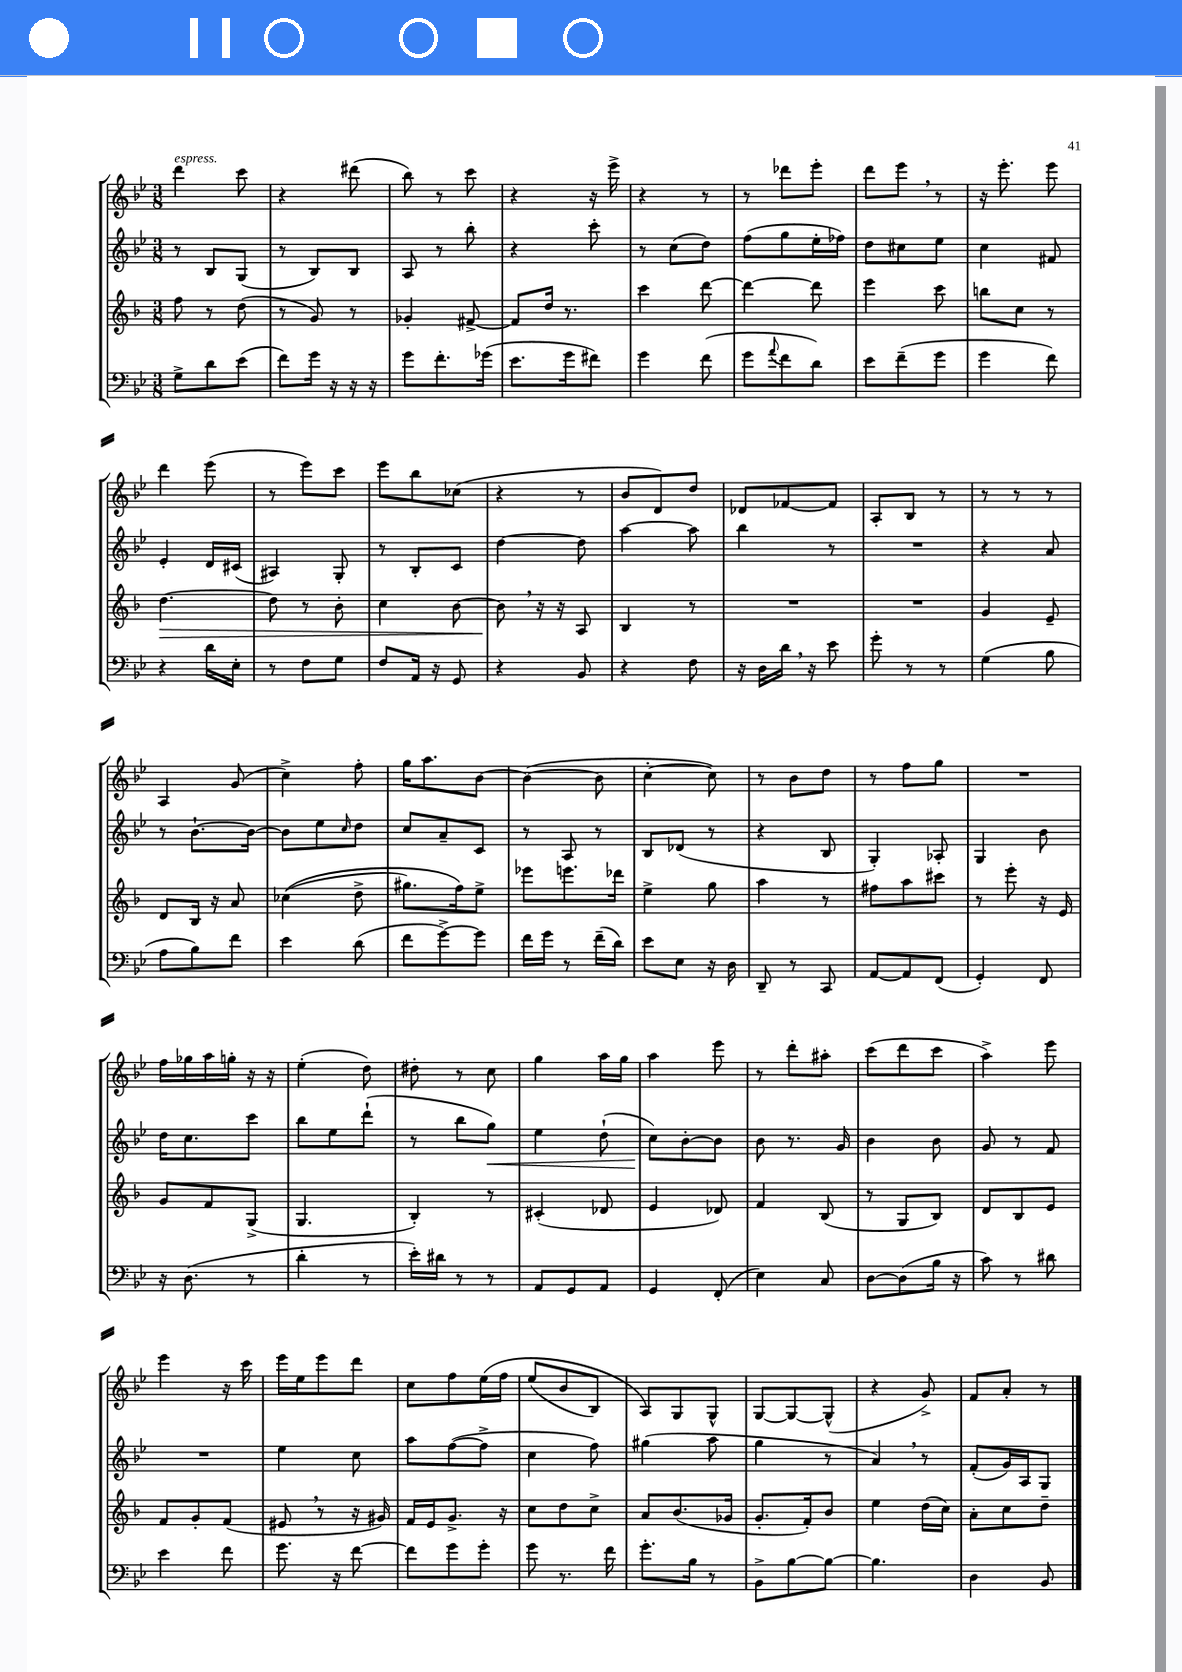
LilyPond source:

<<
\new StaffGroup <<
\new Staff = "s0" {
    \clef treble \key bes \major \numericTimeSignature \time 3/8
    d'''4^\markup { \italic "espress." } c'''8 |
    r4 dis'''8( |
    bes''8) r8 c'''8 |
    r4 r16 ees'''16-> |
    r4 r8 |
    r8 des'''8 ees'''8-. |
    d'''8 ees'''8 \breathe r8 |
    r16 ees'''8.-. ees'''8 |
    d'''4 ees'''8( |
    r8 ees'''8) c'''8 |
    ees'''8 bes''8 ces''8( |
    r4 r8 |
    bes'8 d'8) d''8 |
    des'8 fes'8~ fes'8 |
    a8-. bes8 r8 |
    r8 r8 r8 |
    a4 g'8( |
    c''4->) f''8-. |
    g''16 a''8. bes'8~ |
    bes'4~( bes'8 |
    c''4~-. c''8) |
    r8 bes'8 d''8 |
    r8 f''8 g''8 |
    R4. |
    f''16 ges''16 a''16 g''16-. r16 r16 |
    ees''4-.( d''8) |
    dis''8-. r8 c''8 |
    g''4 a''16 g''16 |
    a''4 ees'''8 |
    r8 d'''8-. ais''8-. |
    c'''8( d'''8 c'''8 |
    a''4->) ees'''8 |
    ees'''4 r16 c'''16 |
    ees'''16 ees''16 ees'''8 d'''8 |
    c''8 f''8 ees''16\( f''16 |
    ees''8( bes'8 bes8) |
    a8\) g8 g8-^ |
    g8~ g8~ g8-^( |
    r4 g'8->) |
    f'8 a'8-. r8 \bar "|." |
}
\new Staff = "s1" {
    \clef treble \key bes \major \numericTimeSignature \time 3/8
    r8 bes8 g8( |
    r8 bes8) bes8 |
    a8 r8 bes''8-. |
    r4 c'''8-. |
    r8 c''8( d''8) |
    f''8( g''8 ees''16-. fes''16) |
    d''8 cis''8 ees''8 |
    c''4 fis'8 |
    ees'4-. d'16 cis'16( |
    ais4) g8-. |
    r8 bes8-. c'8 |
    d''4~ d''8 |
    a''4~ a''8 |
    bes''4 r8 |
    R4. |
    r4 a'8 |
    r8 bes'8.~-! bes'16~ |
    bes'8 ees''8 \grace { c''16 } d''8 |
    c''8 a'8-- c'8 |
    r8 a8 r8 |
    bes8 des'8( r8 |
    r4 bes8 |
    g4-.) aes8-. |
    g4 bes'8 |
    d''16 c''8. c'''8 |
    bes''8 ees''8 d'''8-!( |
    r8 bes''8 g''8\<) |
    ees''4 d''8-!( |
    c''8\!) bes'8~-. bes'8 |
    bes'8 r8. g'16 |
    bes'4 bes'8 |
    g'8 r8 f'8 |
    R4. |
    ees''4 c''8 |
    a''8 f''8~( f''8-> |
    c''4 f''8) |
    gis''4( a''8 |
    g''4 r8 |
    a'4) \breathe r8 |
    f'8-.( g'16) a16 g8 \bar "|." |
}
\new Staff = "s2" {
    \clef treble \key f \major \numericTimeSignature \time 3/8
    f''8 r8 d''8( |
    r8 g'8) r8 |
    ges'4-. fis'8~-> |
    fis'8 d''16 r8. |
    c'''4 d'''8~ |
    d'''4~ d'''8 |
    e'''4 c'''8 |
    b''8 c''8 r8 |
    d''4.~\> |
    d''8 r8 bes'8-. |
    c''4 bes'8~ |
    bes'8\! \breathe r16 r16 a8 |
    bes4 r8 |
    R4. |
    R4. |
    g'4 e'8-- |
    d'8 bes16 r16 a'8 |
    ces''4(\( d''8-> |
    gis''8.) f''16\) e''8-> |
    ees'''8 e'''8. des'''16 |
    e''4-> g''8 |
    a''4 r8 |
    fis''8 a''8 cis'''8 |
    r8 e'''8-. r16 e'16 |
    g'8 f'8 g8->( |
    g4. |
    bes4-.) r8 |
    cis'4-.( des'8 |
    e'4 des'8) |
    f'4 bes8( |
    r8 g8 bes8) |
    d'8 bes8 e'8 |
    f'8 g'8-. f'8( |
    eis'8 \breathe r8 r16 gis'16) |
    f'16 e'16 g'8.-> r16 |
    c''8 d''8 c''8-> |
    a'8 bes'8.( ges'16 |
    g'8.-. f'16-.) bes'8 |
    e''4 d''16( c''16) |
    a'8-. c''8 d''8-- \bar "|." |
}
\new Staff = "s3" {
    \clef bass \key bes \major \numericTimeSignature \time 3/8
    g8-> d'8 ees'8( |
    f'8) g'16 r16 r16 r16 |
    g'8 f'8.-. ges'16( |
    ees'8. g'16 fis'8) |
    g'4 f'8( |
    g'8 \appoggiatura { a'8 } f'8 d'8) |
    ees'8 f'8--( g'8 |
    g'4 f'8) |
    r4 d'16 ees16-. |
    r8 f8 g8 |
    f8 a,16 r16 g,8 |
    r4 bes,8 |
    r4 f8 |
    r16 d16 d'16 \breathe r16 ees'8 |
    g'8-. r8 r8 |
    g4( bes8 |
    a8 bes8) f'8 |
    ees'4 d'8( |
    f'8 g'8~->) g'8 |
    f'16 g'16 r8 f'16--( d'16) |
    ees'8 ees8 r16 d16 |
    d,8-- r8 c,8 |
    a,8~ a,8 f,8( |
    g,4-.) f,8 |
    r16 d8.( r8 |
    d'4-. r8 |
    ees'16-.) dis'16 r8 r8 |
    a,8 g,8 a,8 |
    g,4 f,8-.( |
    ees4) c8 |
    d8~ d8( bes16 r16 |
    c'8) r8 dis'8 |
    ees'4 f'8 |
    g'8. r16 f'8~ |
    f'8 g'8 g'8-. |
    g'8 r8. f'16 |
    g'8.-. bes16 r8 |
    bes,8-> bes8~ bes8~ |
    bes4. |
    d4 bes,8 \bar "|." |
}
>>
>>
\layout { \context { \Score \remove "Bar_number_engraver" } }
